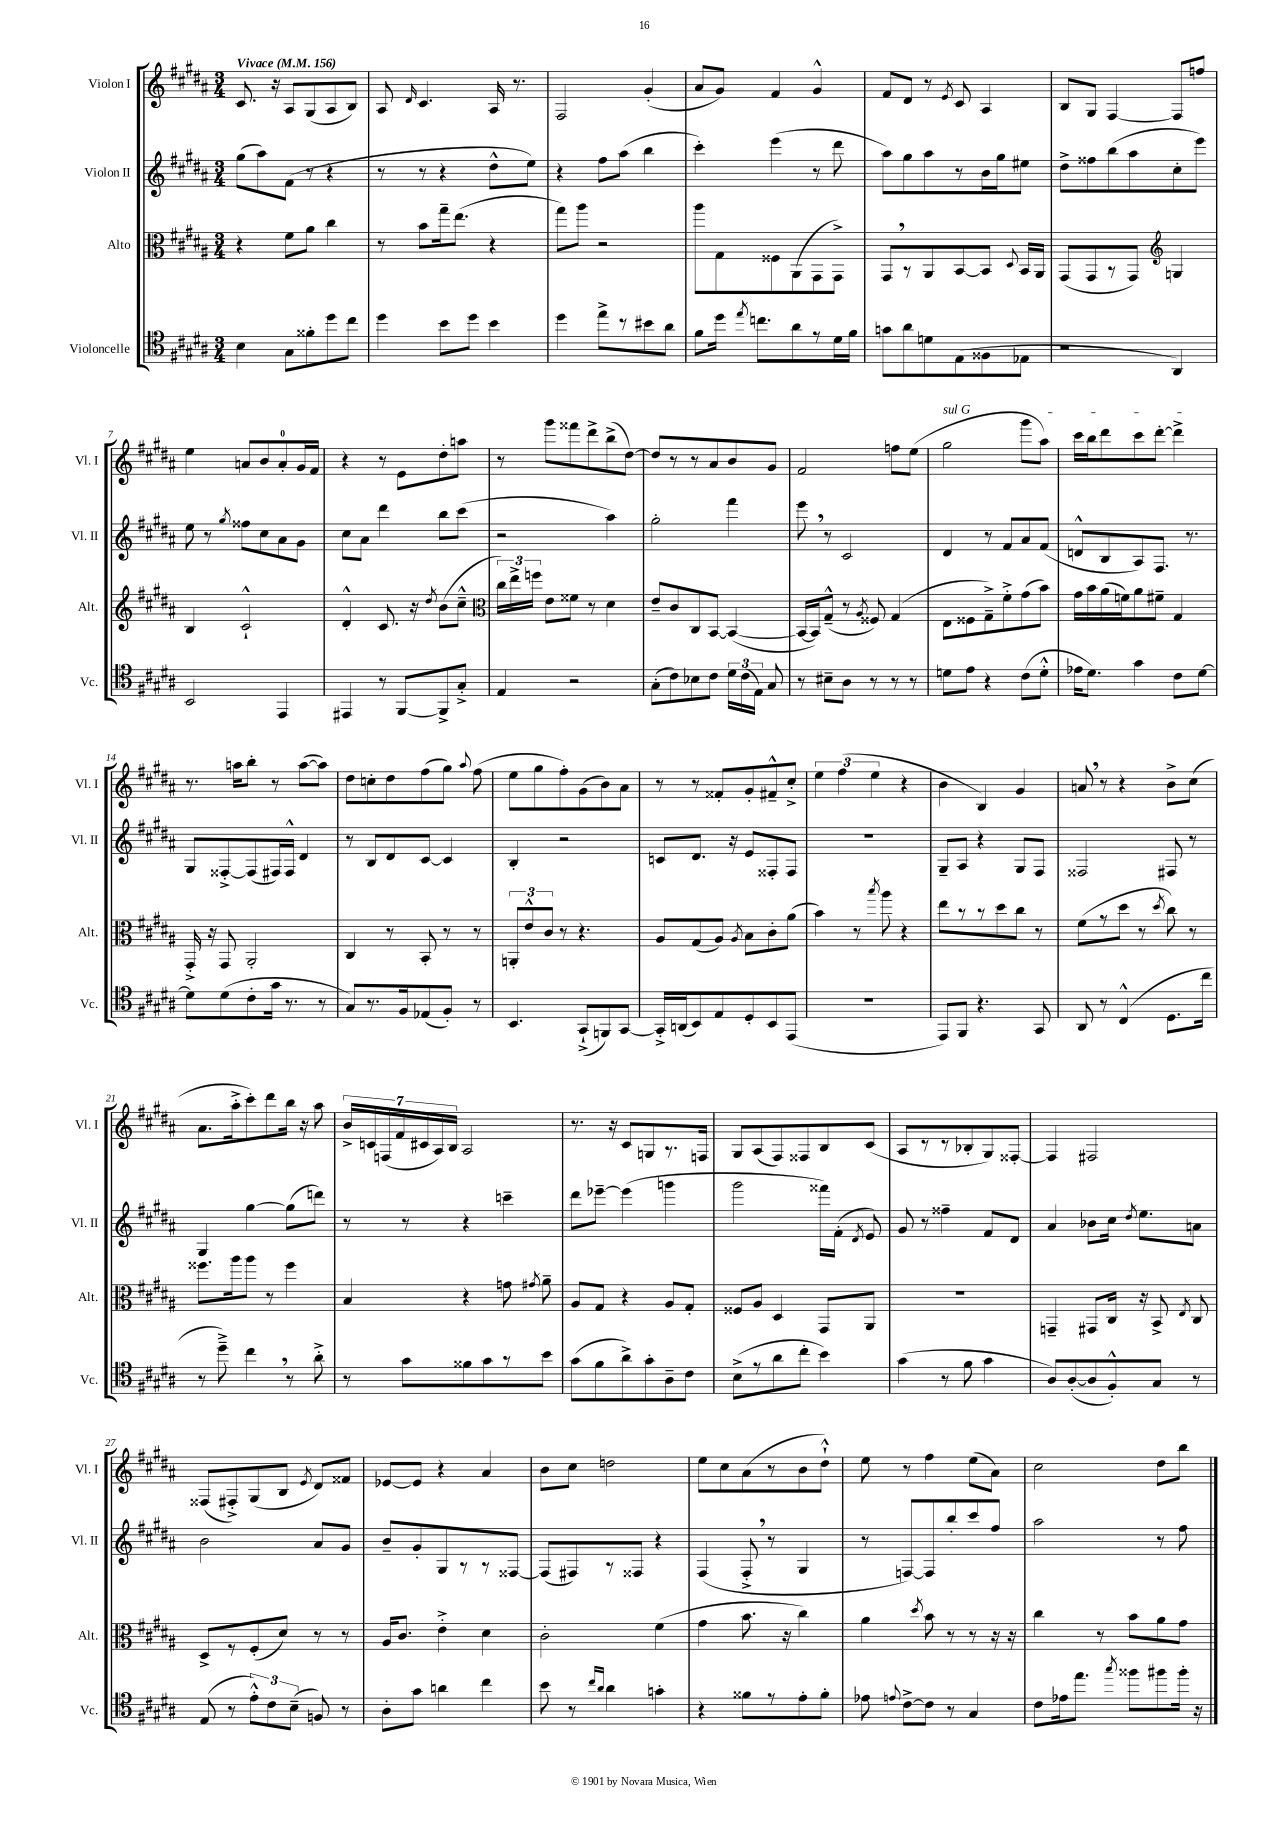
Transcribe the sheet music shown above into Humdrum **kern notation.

**kern	**kern	**kern	**kern
*part4	*part3	*part2	*part1
*staff4	*staff3	*staff2	*staff1
*I"Violoncelle	*I"Alto	*I"Violon II	*I"Violon I
*I'Vc.	*I'Alt.	*I'Vl. II	*I'Vl. I
*clefC4	*clefC3	*clefG2	*clefG2
*k[f#c#g#d#a#]	*k[f#c#g#d#a#]	*k[f#c#g#d#a#]	*k[f#c#g#d#a#]
*M3/4	*M3/4	*M3/4	*M3/4
*MM156	*MM156	*MM156	*MM156
=1	=1	=1	=1
!	!	!	!LO:TX:a:B:t=Vivace
4B\	4r	(8gg#\L	8.c#/
.	.	8aa#\)	.
.	.	.	16r
8G#\L	8f#\L	(8f#\J	8A#/L
8f##X'\	8a#\J	8r	(8G#/
8dd#\	4cc#\	4r	8A#/
8cc#\J	.	.	8B/J)
=2	=2	=2	=2
4dd#\	8r	8r	8A#/
.	.	.	16qqd#/
.	8b\L	8r	4.c#/
8b\L	16gg#~\k	4r	.
.	(8.ee\J	.	.
8dd#\J	.	.	.
4b\	4r	8dd#^^\L	16A#/
.	.	.	8.r
.	.	8ee\J)	.
=3	=3	=3	=3
4dd#\	8gg#\L)	4r	2F#/
.	8aa#\J	.	.
8ee^\L	2r	8ff#\L	.
8r	.	(8aa#\J	.
8b#X\	.	4bb\	(4g#'/
8a#\J	.	.	.
=4	=4	=4	=4
8f#\L	8aa#\L	4ccc#'\)	8a#/L
16dd#\Jk	8G#\	.	8g#/J)
8qee/	.	.	.
8.ccn\L	.	.	.
.	8F##X\	(4eee\	4f#/
8a#\	(8AA#\	.	.
8r	8GG#\	8r	4g#^^/
16d#\L	8GG#^\J)	8ddd#\	.
16f#\JJ	.	.	.
=5	=5	=5	=5
8gn\L	8GG#,/L	8aa#\L)	8f#/L
8a#\	8r	8gg#\	8d#/J
8dn\	8AA#/	8aa#\	8r
.	.	.	8qe/
(8E\	[8BB/	8r	8c#/
8F##X\	8BB/J]	16b\L	4A#/
.	.	16gg#\J	.
.	8qqD#/	.	.
8E-X\J	16BB/LL	8ee#X\J	.
.	16AA#/JJ	.	.
=6	=6	=6	=6
2r	(8GG#/L	8dd#^\L	8B/L
.	8GG#/	8ff##X\	8G#/J
.	8r	(8bb\	[4F#/
.	8GG#/J)	8aa#\	.
*	*clefG2	*	*
4AA#/)	4Gn/	8cc#'\	8F#/L]
.	.	8eee\J)	8ffn/J
!!LO:LB:g=z
=7	=7	=7	=7
2BB/	4B/	8ee\	4ee\
.	.	8r	.
.	.	8qgg#/	.
.	2c#`^^/	8ff##X\L	8an/L
.	.	8cc#\	8b/
4EE/	.	8a#\	8a'/
.	.	8g#\J	16g#/L
.	.	.	16f#/JJ
=8	=8	=8	=8
4EE#X/	4d#'^^/	8cc#\L	4r
.	.	8a#\J	.
8r	8.c#/	4ddd#\	8r
[8FF#/L	.	.	8e\L
.	16r	.	.
.	8qdd#/	.	.
8FF#^/]	(8b\L	8bb\L	8dd#'\
8G#'^/J	8cc#~^^\J	(8ccc#\J	8aan\J
=9	=9	=9	=9
*	*clefC3	*	*
4E/	24cc#\LL)	2r	8r
.	24ee^\	.	.
.	24ffn\JJ	.	.
.	8e\L	.	8ggg#\L
2r	8f##X\J	.	8fff##X\
.	8r	.	8ddd#^\
.	4d#\	4aa#\)	(8bb^\
.	.	.	[8dd#\J)
=10	=10	=10	=10
(8G#'\L	8e~/L	2gg#'\	8dd#/L]
8c#\)	8c#/	.	8r
8B-X\	8C#/	.	8r
8c#\J	[8BB/J	.	8a#/
24d#\LL	(4BB/_	4fff#\	8b/
(24c#\	.	.	.
24E\JJ)	.	.	.
8G#/	.	.	8g#/J
=11	=11	=11	=11
8r	16BB/LL_	8eee,\	2f#/
.	16BB/J])	.	.
8B#X~\L	(8G#~^^/J	8r	.
8A#\J	8r	2c#/	.
.	8qA#/	.	.
8r	8F##X/)	.	.
8r	(4G#/	.	8ffn\L
8r	.	.	(8ee\J
=12	=12	=12	=12
!	!	!	!LO:TX:a:i:t=sul G
8dn\L	8E\L	4d#/	2gg#\
8e\J	8F##X\	.	.
4r	8G#~^\)	8r	.
.	8f#'^\	8f#/L	.
(8c#\L	(8g#\	8a#/	8ggg#\L
8d'^^\J	8b\J)	(8f#/J	8aa#\J)
=13	=13	=13	=13
16e-X\KL	16g#\LL	8dn^^/L	16ccc#\LL
8.d#\J)	16b\	.	16bb\J
.	(16a#\	8B/	8ddd#\
.	16fn\J)	.	.
4g#\	8a#\	8A#/)	8ccc#\
.	8f#X~\J	8.F#/J	[8ddd#'\J
8c#\L	4G#/	.	4ddd#^\]
.	.	8.r	.
[8d#\J	.	.	.
!!LO:LB:g=z
=14	=14	=14	=14
8d#\L]	16GG#'^/	8G#/L	8.r
.	16r	.	.
(8d#\	8GG#/	[8F##X'^/	.
.	.	.	16aan\KL
8c#'\	2AA#'/	(8F##/]	8bb'\J
16g#\Jk	.	16F#X/L)	8r
8.r	.	16F#^^/JJ	.
.	.	4d#/	([8aa\L
8r	.	.	8aa\J])
=15	=15	=15	=15
8G#/L)	4C#/	8r	8dd#\L
8.r	.	8B/L	8ccn'\
.	8r	8d#/	8dd#\
16F#/k	.	.	.
(8E-X/	8BB'/	[8c#/J	(8ff#\
8F#'/J)	8r	4c#/]	8gg#\J)
.	.	.	8qqaa#/
8r	8r	.	(8ff#\
=16	=16	=16	=16
4.BB/	12AAn'/L	4B'/	8ee\L
.	12e^^/	.	.
.	.	.	8gg#\
.	12c#/J	.	.
.	8r	2r	8ff#'\)
(8GG#`^/L	4.r	.	(8g#\
8FFn/)	.	.	8b\)
[8GG#/J	.	.	8a#\J
=17	=17	=17	=17
16GG#'^/LL]	8A#/L	8cn/L	8r
(16AAn/J	.	.	.
8BB/)	(8G#/	8.d#/J	8r
8E/	8A#/J)	.	8f##X'/L
.	.	16r	.
.	8qA#/	.	.
8D#'/	8B\L	8e/L	8g#'/
8BB/	8c#'\	8F##X'/	8f#X~^^/
(8EE/J	(8a#\J	8F##/J	8cc#'^/J
=18	=18	=18	=18
2.r	4b\)	2.r	6ee\
.	.	.	(6ff#\
.	8r	.	.
.	.	.	6ee\
.	8qbb/	.	.
.	8aa#\	.	.
.	4r	.	4r
=19	=19	=19	=19
8EE/L)	8ee\L	8G#~/L	4b\
8FF#/J	8r	8A#/J	.
4.r	8r	4r	4B/)
.	8dd#\	.	.
.	8cc#\J	8G#/L	4g#/
8GG#/	8r	8F#/J	.
=20	=20	=20	=20
8AA#/	(8f#\L	2F##X/	8an,/
8r	8r	.	8r
(4C#^^/	8dd#\J	.	4r
.	8r	.	.
.	8qdd#/	.	.
8.D#\L	8cc#\)	8F#X/	8b^\L
.	8r	8r	(8cc#\J
16cc#\Jk	.	.	.
!!LO:LB:g=z
=21	=21	=21	=21
8r	8.ff##X\L	4G#/	8.a#\L
8dd#~^\)	.	.	.
.	16aa#\k	.	16aa#'^\k
4cc#,\	8aa#\J	[4gg#\	8ccc#'\)
.	8r	.	8ddd#\
8r	4ff##\	(8gg#\L]	16bb\Jk
.	.	.	16r
8a#'^\	.	8dddn\J)	8aa#\
=22	=22	=22	=22
8r	4B/	8r	28b^/LL
.	.	.	28cn/
.	.	.	(28Fn/
.	.	.	28f#/
8g#\L	.	8r	.
.	.	.	28c#X/
.	.	.	28A#/)
.	.	.	28B/JJ
8f##X\	4r	4r	2A#/
8g#\	.	.	.
8r	8gn\	4cccn~\	.
.	8qg#X/	.	.
8b\J	8a#~\	.	.
=23	=23	=23	=23
(8g#\L	8A#/L	8ddd#\L	8.r
8f#\	8G#/J	[8eee-X~\J	.
.	.	.	16r
8a#^\)	4r	(4eee-\]	8c#/L
8g#'\	.	.	8Gn/
8A#~\	8A#/L	4gggn\	8.r
8c#\J	8G#'/J	.	.
.	.	.	16Fn/Jk
=24	=24	=24	=24
(8B^\L	8F##X/L	2ggg#\	8G#/L
8r	8A#/J	.	(8A#/
8a#\	4D#/	.	8F#/)
8cc#'\J	.	.	8F##X/
4b\)	8GG#/L	16fff##X\LL)	8B/
.	.	(16f#'\JJ	.
.	.	8qd#/	.
.	8AA#/J	8e/)	(8c#/J
=25	=25	=25	=25
(4g#\	2.r	8g#/	8A#/L
.	.	8r	8r
8r	.	4ff##X~\	8r
8f#\	.	.	8B-X'/
4g#\	.	8f#/L	8G#/)
.	.	8d#/J	[8F##X'/J
=26	=26	=26	=26
8A#/L)	4GGn~/	4a#/	4F##/]
([8A#'/	.	.	.
8A#/]	8GG#X/L	8b-X\L	2F#X/
8F#'^^/)	16C#/Jk	16cc#\Jk	.
.	.	8qdd#/	.
.	16r	8.ee\L	.
8G#/J	8BB^/	.	.
.	8qE/	.	.
8r	8C#/	8an\J	.
!!LO:LB:g=z
=27	=27	=27	=27
(8E/	8D#^/L	2b\	(8F##X/L
8r	8r	.	8F#X'^/)
12e'^^\L)	(8F#'/	.	(8G#/
12c#\	.	.	.
.	8d#/J)	.	8B/J
(12B~\J	.	.	.
.	.	.	8qe/
8Fn/)	8r	8a#/L	8d#/L)
8r	8r	8g#/J	8f##X/J
=28	=28	=28	=28
8A#'\L	16A#/KL	8b~/L	[8e-X/L
.	8.c#/J	.	.
8g#\J	.	8g#'/	8e-/J]
4an\	4e'^\	8G#/	4r
.	.	8r	.
4cc#\	4d#\	8r	4a#/
.	.	[8F##X/J	.
=29	=29	=29	=29
8b\	2c#'\	(8F##/L]	8b\L
8r	.	8F#X/)	8cc#\J
16qqcc#/LL	.	.	.
16qqa#/JJ	.	.	.
4a#\	.	8r	2ddn\
.	.	8F##X/J	.
4gn'\	(4f#\	4r	.
=30	=30	=30	=30
4r	4g#\	(4F#/	8ee\L
.	.	.	8cc#\
8f##X\L	8.b\	8F#'^,/	(8a#\
8r	.	8r	8r
.	16r	.	.
8e'\	4cc#\)	4G#/	8b\
8f##'\J	.	.	8dd#`^^\J)
=31	=31	=31	=31
8e-X\	4a#\	8r	8ee\
8qqen/	.	.	.
[8c#^\L	.	[8Fn/L)	8r
.	8qdd#/	.	.
8c#\J]	8b\	8F/]	4ff#\
8r	8r	8bb'/	.
4G#/	8r	8ccc#/	(8ee\L
.	16r	8ff#/J	8a#\J)
.	16r	.	.
=32	=32	=32	=32
8c#\L	4cc#\	2aa#\	2cc#\
16e-X\k	.	.	.
8.ee\J	.	.	.
.	8r	.	.
8qgg#/	.	.	.
8ff##X\L	8b\L	.	.
8ff#X\	8a#\	8r	8dd#\L
16ff#'\Jk	8g#\J	8ff#\	8bb\J
16r	.	.	.
==	==	==	==
*-	*-	*-	*-
